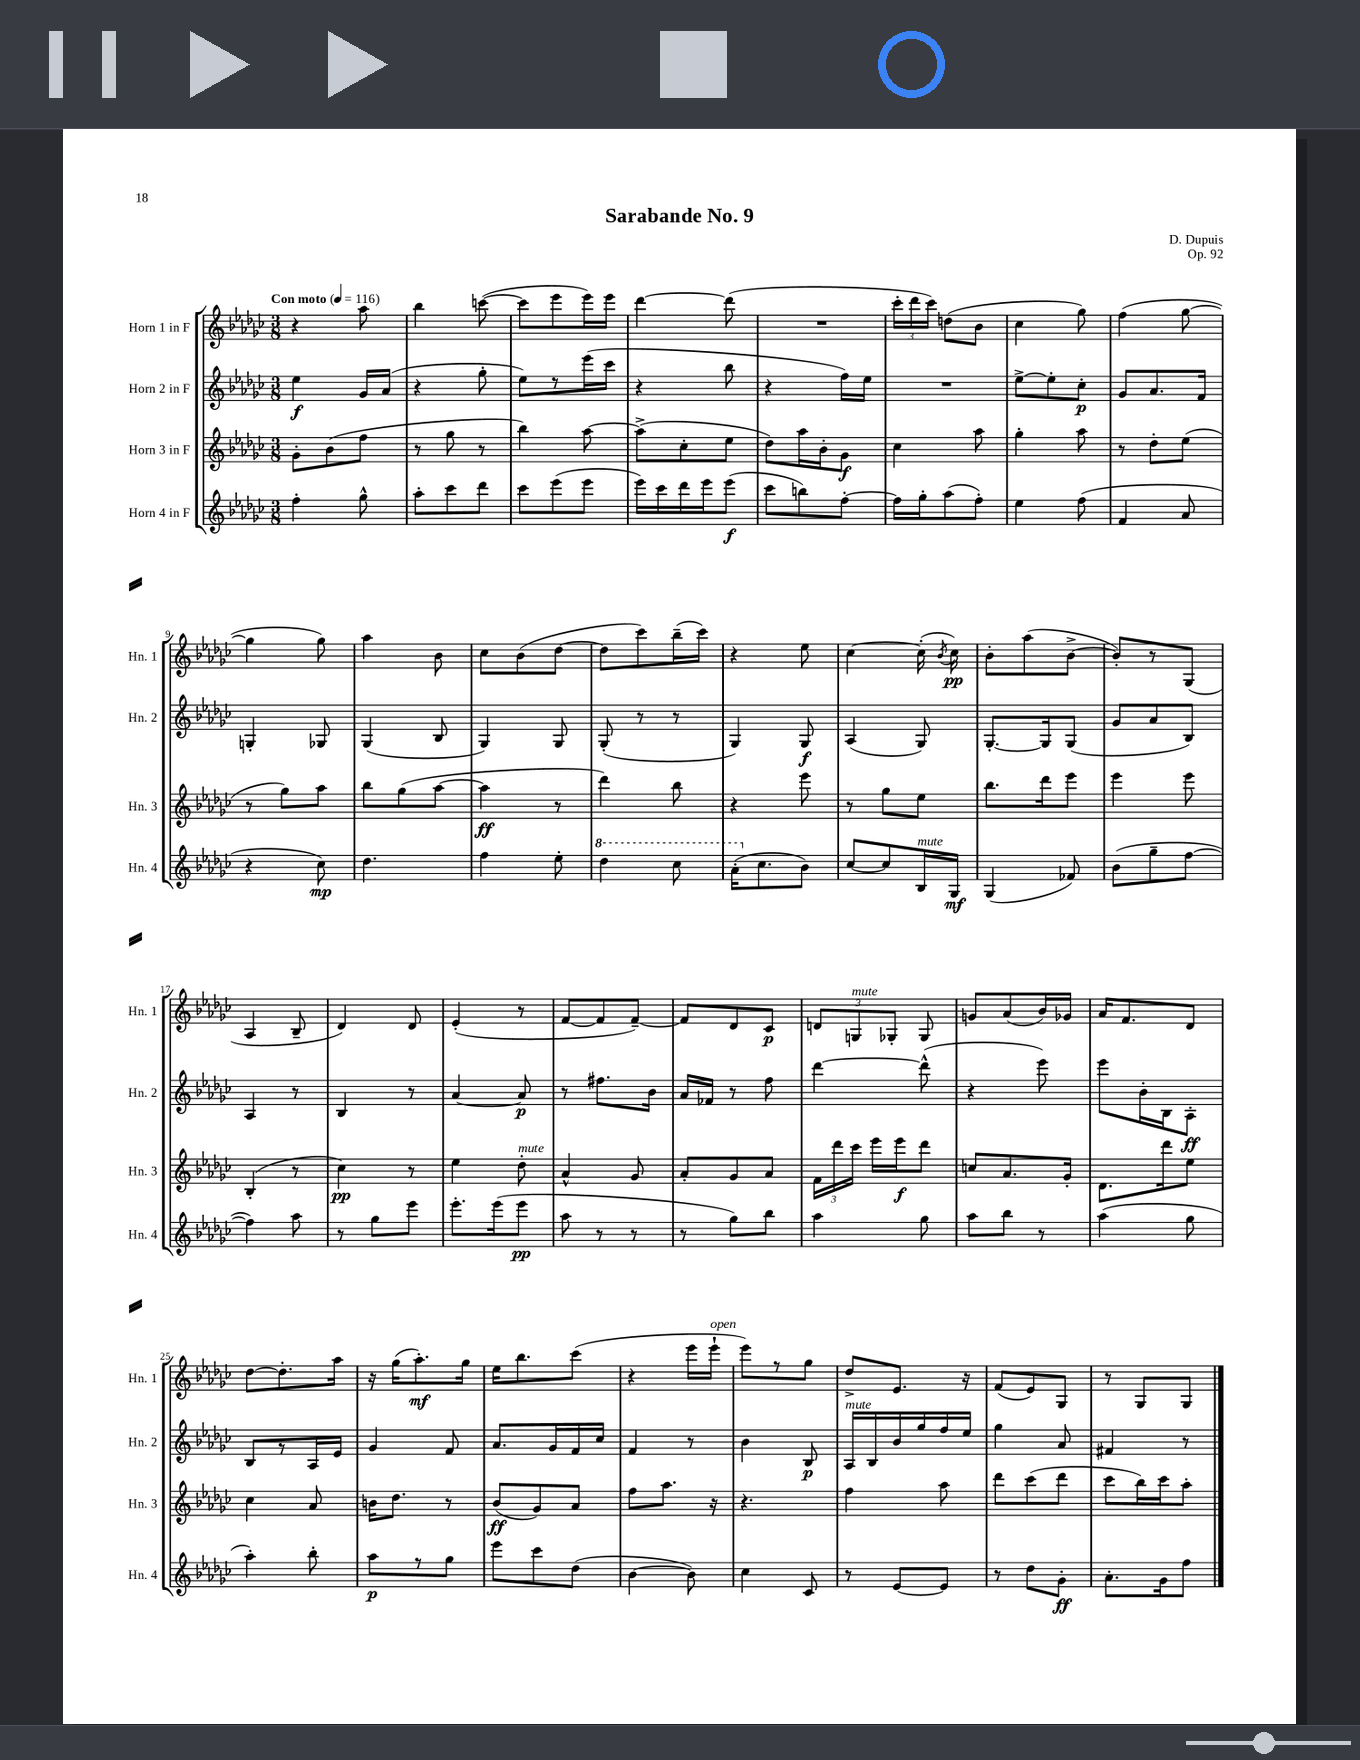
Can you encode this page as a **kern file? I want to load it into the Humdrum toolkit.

**kern	**kern	**kern	**kern
*staff4	*staff3	*staff2	*staff1
*clefG2	*clefG2	*clefG2	*clefG2
*k[b-e-a-d-g-c-]	*k[b-e-a-d-g-c-]	*k[b-e-a-d-g-c-]	*k[b-e-a-d-g-c-]
*M3/8	*M3/8	*M3/8	*M3/8
*MM116	*MM116	*MM116	*MM116
4ff'	8g-'	4ee-	4r
.	(8b-	.	.
8gg-^^	8ff	16g-	8aa-
.	.	(16a-	.
=	=	=	=
8aa-'	8r	4r	4bb-
8ccc-	8gg-	.	.
8ddd-	8r	8gg-'	([8ccc
=	=	=	=
8ccc-	4bb-)	8ee-)	8ccc]
(8eee-	.	8r	8eee-
8eee-	[8aa-	(16eee-	16eee-)
.	.	16ccc-	16eee-
=	=	=	=
16eee-)	(8aa-^]	4r	[4ddd-
16ccc-	.	.	.
16ddd-	8cc-'	.	.
16eee-	.	.	.
(8eee-	8ee-	8bb-	(8ddd-]
=	=	=	=
8ccc-	8dd-)	4r	4.r
8bb)	16aa-	.	.
.	16b-'	.	.
[8ff'	8g-	16ff)	.
.	.	16ee-	.
=	=	=	=
16ff]	4cc-	4.r	24ccc-'
.	.	.	24ddd-
16gg-'	.	.	.
.	.	.	24ccc-)
(8aa-	.	.	(8dd
8ff')	8aa-	.	8b-
=	=	=	=
4ee-	4gg-'	[8ee-^	4cc-
.	.	8ee-']	.
(8ff	8aa-	8cc-'	8gg-)
=	=	=	=
4f	8r	8g-	(4ff
.	8dd-'	8.a-	.
8a-	(8ee-	.	[8gg-
.	.	16f	.
=	=	=	=
4r	8r	4G'	4gg-]
.	8gg-)	.	.
8cc-)	8aa-	8G-	8gg-)
=	=	=	=
4.dd-	8bb-	(4G-	4aa-
.	(8gg-	.	.
.	[8aa-	8B-	8b-
=	=	=	=
4ff	4aa-]	4G-)	8cc-
.	.	.	(8b-
8ee-'	8r	8G-	[8dd-
=	=	=	=
4ddd-	4ddd-)	(8G-'	8dd-]
.	.	8r	8ccc-)
8ccc-	8bb-	8r	(16bb-~
.	.	.	16ccc-)
=	=	=	=
(16aa-'	4r	4G-)	4r
8.cc-	.	.	.
8b-)	8eee-	8G-	8ee-
=	=	=	=
[8cc-	8r	(4A-	[4cc-
8cc-]	8gg-	.	.
16B-	8ee-	8G-)	(16cc-']
.	.	.	8qb-
16G-	.	.	16cc-)
=	=	=	=
(4G-	8.bb-	[8.G-'	8b-'
.	.	.	(8aa-
.	16ddd-	16G-]	.
8f-)	8eee-	(8G-	[8b-^
=	=	=	=
(8b-	4eee-	8g-	8b-'])
8gg-~	.	8a-	8r
[8ff	8eee-	8B-)	(8G-
=	=	=	=
4ff])	(4B-'	4A-	4A-
8aa-	8r	8r	8B-~
=	=	=	=
8r	4cc-)	4B-	4d-)
8gg-	.	.	.
8eee-	8r	8r	8d-
=	=	=	=
8.eee-'	4ee-	[4a-	(4e-'
(16eee-	.	.	.
8eee-	8dd-'	8a-]	8r
=	=	=	=
8aa-	4a-^^	8r	[8f
8r	.	8.ff#	8f]
8r	8g-	.	[8f~)
.	.	16b-	.
=	=	=	=
8r	8a-'	16a-	8f]
.	.	16f-	.
8gg-)	8g-	8r	8d-
8bb-	8a-	8ff	8c-
=	=	=	=
4aa-	24f	[4ddd-	12d
.	24ddd-	.	.
.	24ccc-	.	12G
.	16eee-	.	.
.	.	.	12G-'
.	16eee-	.	.
8gg-	8ddd-	(8ddd-^^]	8G-
=	=	=	=
8aa-	8cc	4r	8g
8bb-	8.a-	.	(8a-
8r	.	8eee-)	16b-)
.	16g-'	.	16g-
=	=	=	=
(4aa-	8.d-	8eee-	16a-
.	.	.	8.f
.	.	16b-'	.
.	16ddd-	16B-	.
8gg-	8ee-	8A-'	8d-
=	=	=	=
4aa-')	4cc-	8B-	[8dd-
.	.	8r	8.dd-']
8bb-'	8a-	16A-	.
.	.	16e-	16aa-
=	=	=	=
8aa-	16b	4g-	16r
.	8.dd-	.	(16gg-
8r	.	.	8.aa-')
8gg-	8r	8f	.
.	.	.	16gg-
=	=	=	=
8eee-	(8b-	8.a-	16ee-
.	.	.	8.bb-
8ccc-	8g-)	.	.
.	.	16g-	.
(8dd-	8a-	16f	(8ccc-
.	.	16cc-	.
=	=	=	=
[4b-	8ff	4f	4r
.	8.aa-	.	.
8b-])	.	8r	16eee-
.	16r	.	16eee-`
=	=	=	=
4cc-	4.r	4b-	8eee-)
.	.	.	8r
8c-	.	8B-	8gg-
=	=	=	=
8r	4ff	16A-	8dd-^
.	.	16B-	.
[8e-	.	16b-	8.e-
.	.	16gg-	.
8e-]	8aa-	16ff	.
.	.	16ee-	16r
=	=	=	=
8r	8ddd-	4gg-	(8f
8dd-	(8ccc-	.	8e-)
8g-'	8ddd-	8a-	8G-
=	=	=	=
8.a-'	8ccc-	4f#	8r
.	16bb-)	.	8G-
16g-	16ccc-	.	.
8ff	8aa-'	8r	8G-
==	==	==	==
*-	*-	*-	*-
